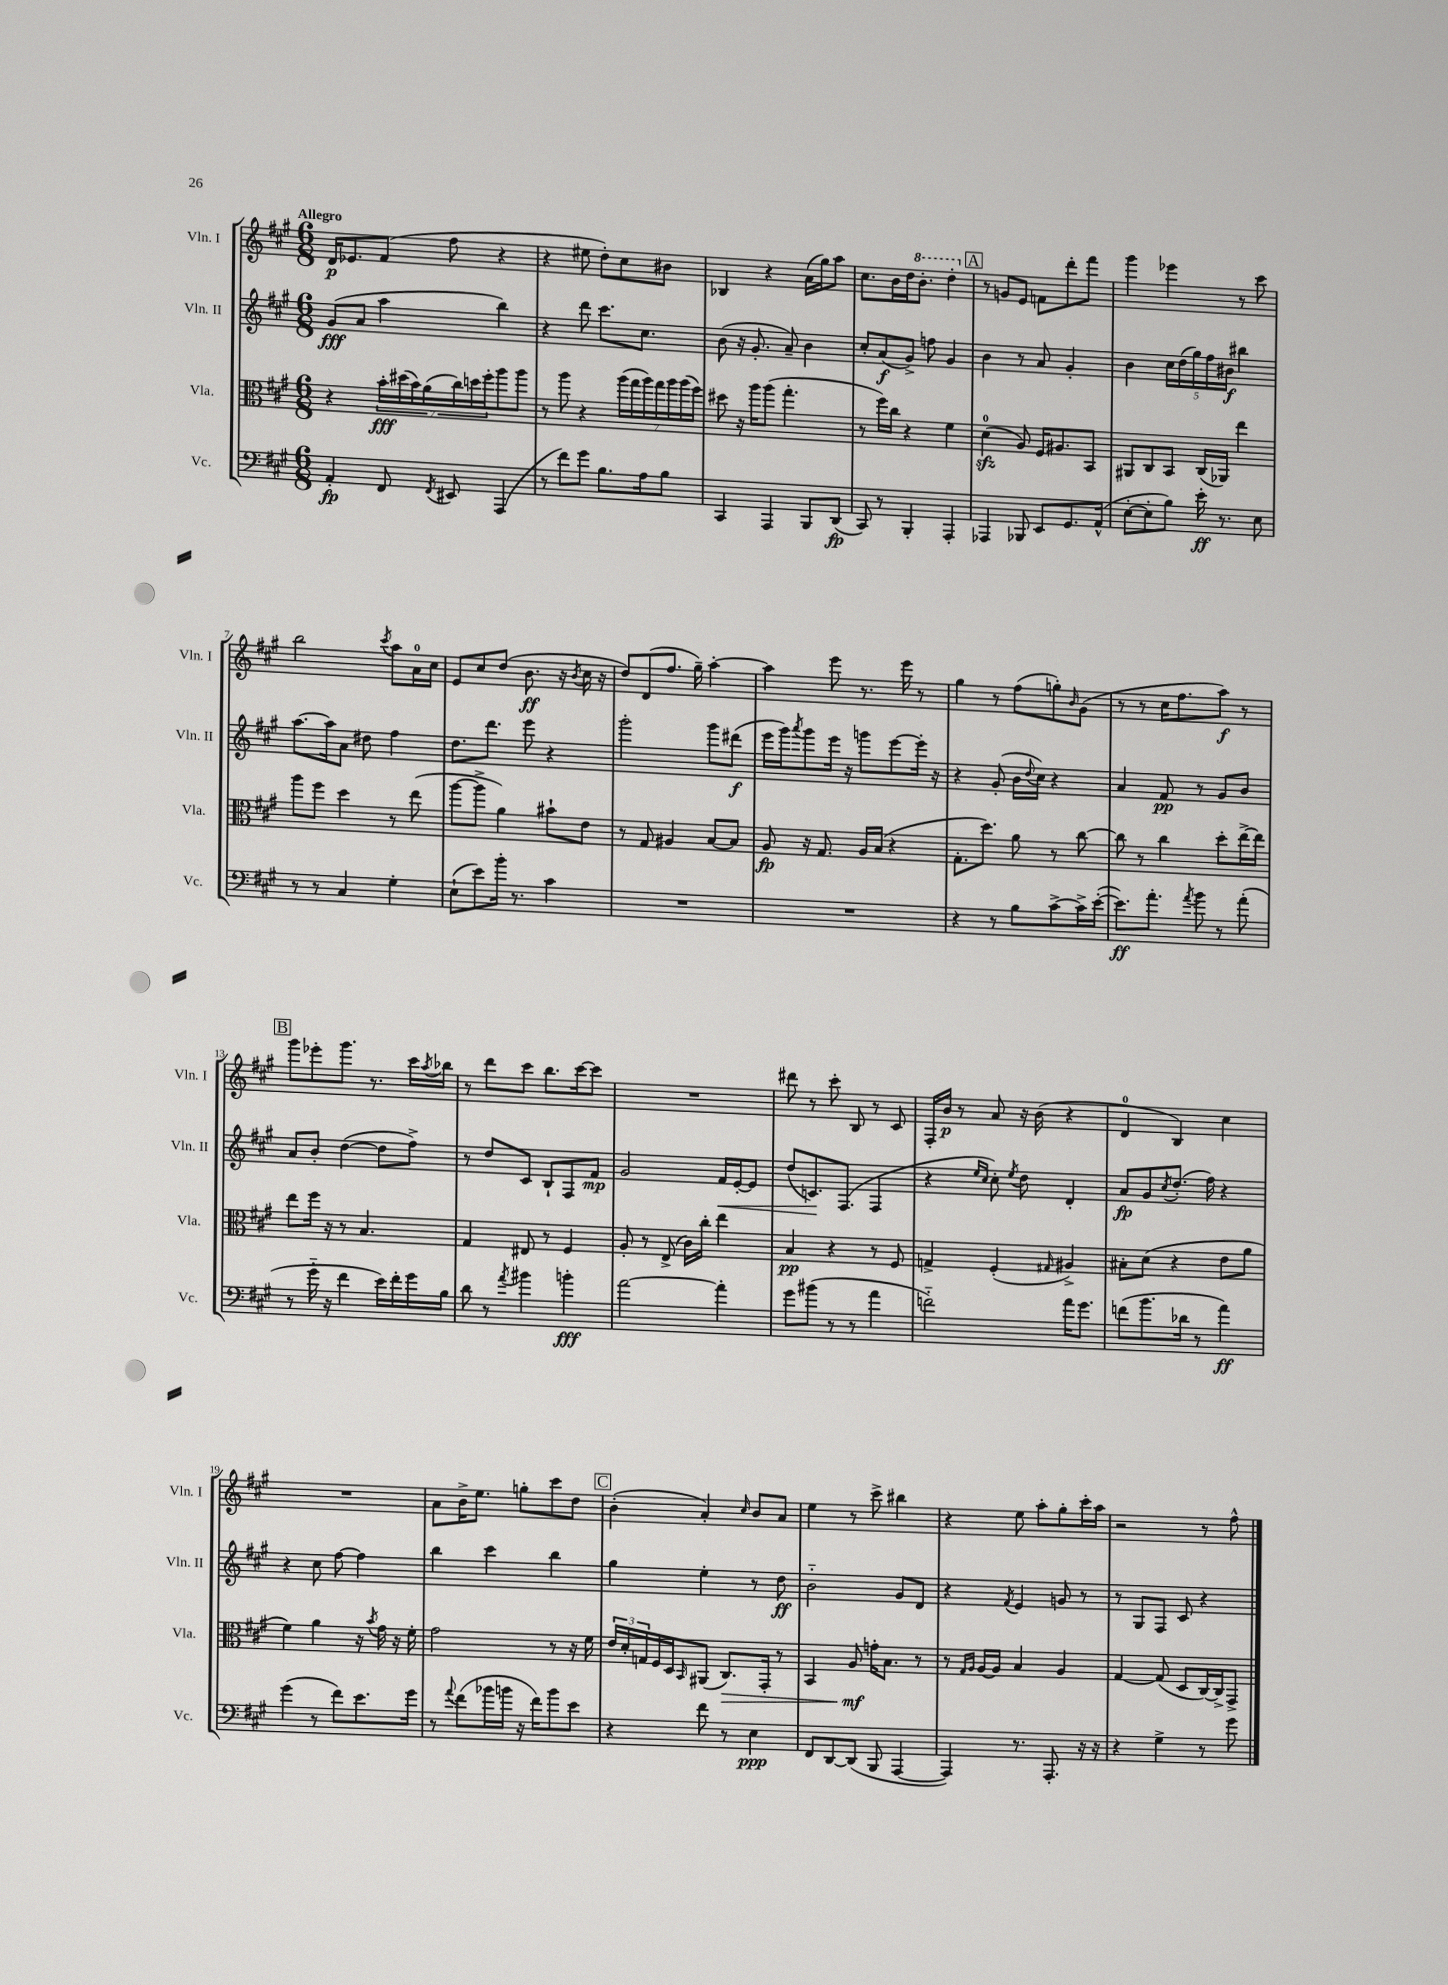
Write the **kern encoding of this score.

**kern	**kern	**kern	**kern
*staff4	*staff3	*staff2	*staff1
*clefF4	*clefC3	*clefG2	*clefG2
*k[f#c#g#]	*k[f#c#g#]	*k[f#c#g#]	*k[f#c#g#]
*M6/8	*M6/8	*M6/8	*M6/8
4AA'	4r	(8g#	16d
.	.	.	8.e-
.	.	8a	.
8FF#	28b'	4aa	(8f#
.	(28dd#	.	.
.	28b)	.	.
.	(28a	.	.
8qFF#	.	.	.
8EE#	.	.	8ff#
.	28cc#)	.	.
.	28dd	.	.
.	28ff#'	.	.
(4AAA	8aa	4bb)	4r
.	8aa	.	.
=	=	=	=
8r	8r	4r	4r
8f#)	8aa	.	.
8g#	4r	8ddd	8ee#
8.B	.	8.ccc#	8dd')
.	(28aa	.	8cc#
.	28gg#	.	.
16A	.	8.cc#	.
.	28aa)	.	.
.	28gg#	.	.
8B	.	.	8b#
.	28aa	.	.
.	(28aa	.	.
.	28ff#)	.	.
=	=	=	=
4CC#	8dd#	(8b	4B-
.	16r	16r	.
.	16aa	8.g#'	.
4AAA	(8aa	.	4r
.	4.gg#'	8a~)	.
8BBB	.	4b	(16a
.	.	.	16gg#)
(8DD	.	.	8aa
=	=	=	=
8CC#)	8r	8cc#'	8.cc#
8r	16ff#)	(8a	.
.	16cc#	.	16b
4BBB'	4r	8g#^)	16dd
.	.	.	8.bb'
.	.	8ff	.
4AAA'	4f#	4g#	4ddd'
=	=	=	=
4AAA-	(4d	4b	8r
.	.	.	8g
8BBB-	8A)	8r	8e
8EE	16F#	8a	8f
.	8.A#	.	.
8.GG#	.	4g#'	8ddd'
.	8BB	.	8fff#
(16AA^^	.	.	.
=	=	=	=
[8E'	8AA#	4b	4ggg#
8E']	8C#	.	.
8B)	8BB	20cc#	4eee-
.	.	(20dd	.
.	.	20gg#)	.
16e'	(16C#	.	.
.	.	20ff#	.
8.r	16AA-)	.	.
.	.	20b#	.
.	4ee	4bb#	8r
8E	.	.	8ccc#
=	=	=	=
8r	8aa	[8.aa	2bb
8r	8ff#	.	.
.	.	16aa]	.
4C#	4dd	8a	.
.	.	8dd#	.
.	.	.	8qccc#
4G#'	8r	4ff#	8aa
.	(8ee	.	16a
.	.	.	16cc#
=	=	=	=
(8E`	[8aa	8.dd	8e
8e)	8aa^]	.	8cc#
.	.	8.ddd	.
16b'	4a)	.	(8dd
8.r	.	.	.
.	.	8eee	8.b
4c#	8b#`	4r	.
.	.	.	16r
.	.	.	8qb
.	8e	.	16cc#
.	.	.	16r
=	=	=	=
2.r	8r	2ggg#'	8dd)
.	8G#	.	(8d
.	4A#	.	8.ff#
.	.	.	16gg#~)
.	[8B	8ggg#	[4aa'
.	8B]	(8ddd#	.
=	=	=	=
2.r	8A	16eee	4aa]
.	.	16ggg#)	.
.	.	8qaaa	.
.	16r	8ggg#	.
.	8.G#	.	.
.	.	16eee	8eee
.	.	16r	.
.	16A	8ggg	8.r
.	(16B	.	.
.	4r	[8eee	.
.	.	.	16eee
.	.	16eee']	8r
.	.	16r	.
=	=	=	=
4r	8.G#'	4r	4gg#
.	8.dd)	.	.
8r	.	(8g#'	8r
8B	8a	16b	(8ff#
.	.	8qqdd	.
.	.	16cc#)	.
[8c#^	8r	4r	8gg')
.	.	.	16qqb
16c#^]	[8cc#	.	(8g#
([16e'	.	.	.
=	=	=	=
8.e])	8cc#]	4a	8r
.	8r	.	8r
8.a'	.	.	.
.	4cc#	8f#	16cc#
.	.	.	8.ff#
8qa	.	.	.
8b	.	8r	.
8r	8dd'	8g#	8aa)
(8a'	[16ee^	8b	8r
.	16ee]	.	.
=	=	=	=
8r	8ee	8a	8ggg#
16g#'~	16ff#	8b'	8eee-'
16r	16r	.	.
4f#	8r	([4dd	8.ggg#
.	4.B	.	.
.	.	.	8.r
16e)	.	8dd]	.
16f#'	.	.	.
16g#	.	8ff#^)	16ccc#
.	.	.	8qaa
16B	.	.	16bb-
=	=	=	=
8d	4G#	8r	8r
8r	.	8dd	8ddd
8qa	.	.	.
4b#	8E#	8c#	8ccc#
.	8r	8B`	8.bb
4b'	4F#	8F#	.
.	.	.	[16ccc#
.	.	8f#	8ccc#]
=	=	=	=
[2a	8A'	2g#	2.r
.	8r	.	.
.	(8E^	.	.
.	16c#)	.	.
.	16cc#'	.	.
4a']	4ee	16f#	.
.	.	[16e'	.
.	.	8e]	.
=	=	=	=
8g#	4B	(8dd	8ddd#
(8b#	.	8.c)	8r
8r	4r	.	8ccc#'
.	.	(8.F#	.
8r	.	.	8B
4a	8r	4F#	8r
.	8F#	.	8c#
=	=	=	=
2f'~)	4G^	4r	16F#'
.	.	.	16b
.	.	.	8r
.	.	16qqee	.
.	.	16qqcc#	.
.	(4F#'	8cc#')	8a
.	.	8qee	.
.	.	8dd	16r
.	.	.	(16b
.	16qqG#	.	.
16a	4A#^)	4d'	4r
8.g#	.	.	.
=	=	=	=
(8f	8B#'	8a	4d
8.b	(8d	8g#	.
.	.	8qcc#	.
.	4r	(8.dd'	4B)
16d-	.	.	.
8r	.	.	.
.	.	16ff#)	.
4a)	8e	4r	4cc#
.	8a	.	.
=	=	=	=
(4g#	4f#)	4r	2.r
8r	4a	8cc#	.
8f#)	.	[8ff#	.
8.e	16r	4ff#]	.
.	8qb	.	.
.	16g#	.	.
.	16r	.	.
16g#	16f#'	.	.
=	=	=	=
8r	2g#	4bb	8a
8qqa	.	.	.
(8f#	.	.	16b^
.	.	.	8.ee
16b-	.	4ccc#	.
16b	.	.	.
16r	.	.	8gg'
16f#)	.	.	.
8b	8r	4bb	8ccc#
8e	16r	.	8dd
.	16f#	.	.
=	=	=	=
4r	24e	4gg#	(4b'
.	24d'	.	.
.	24G	.	.
.	16F#	.	.
.	16D	.	.
.	16qqBB	.	.
8f#	(8AA#	4ee'	4a')
8r	8.C#)	.	.
.	.	.	16qqcc#
4E	.	8r	8b
.	16GG#'	.	.
.	8r	8dd	8a
=	=	=	=
8FF#	4BB	2b'~	4ee
[8DD	.	.	.
(8DD]	8A	.	8r
8BBB	16g'	.	8ccc#^
.	8.B	.	.
[4AAA	.	8g#	4bb#
.	8r	8d	.
=	=	=	=
4AAA])	8r	4r	4r
.	16qqG#	.	.
.	16qqA	.	.
.	[16A	.	.
.	16A]	.	.
.	.	8qf#	.
8.r	4B	4e	8ee
.	.	.	8aa'
8.AAA'	.	.	.
.	4A	8g	8gg#'
16r	.	8r	16ccc#'
16r	.	.	16aa
=	=	=	=
4r	[4G#	8r	2r
.	.	8G#	.
4G#^	(8G#]	8F#	.
.	8D	8c#	.
8r	[16C#)	4r	8r
.	16C#^]	.	.
8g#	8GG#^	.	8ff#^^
==	==	==	==
*-	*-	*-	*-
